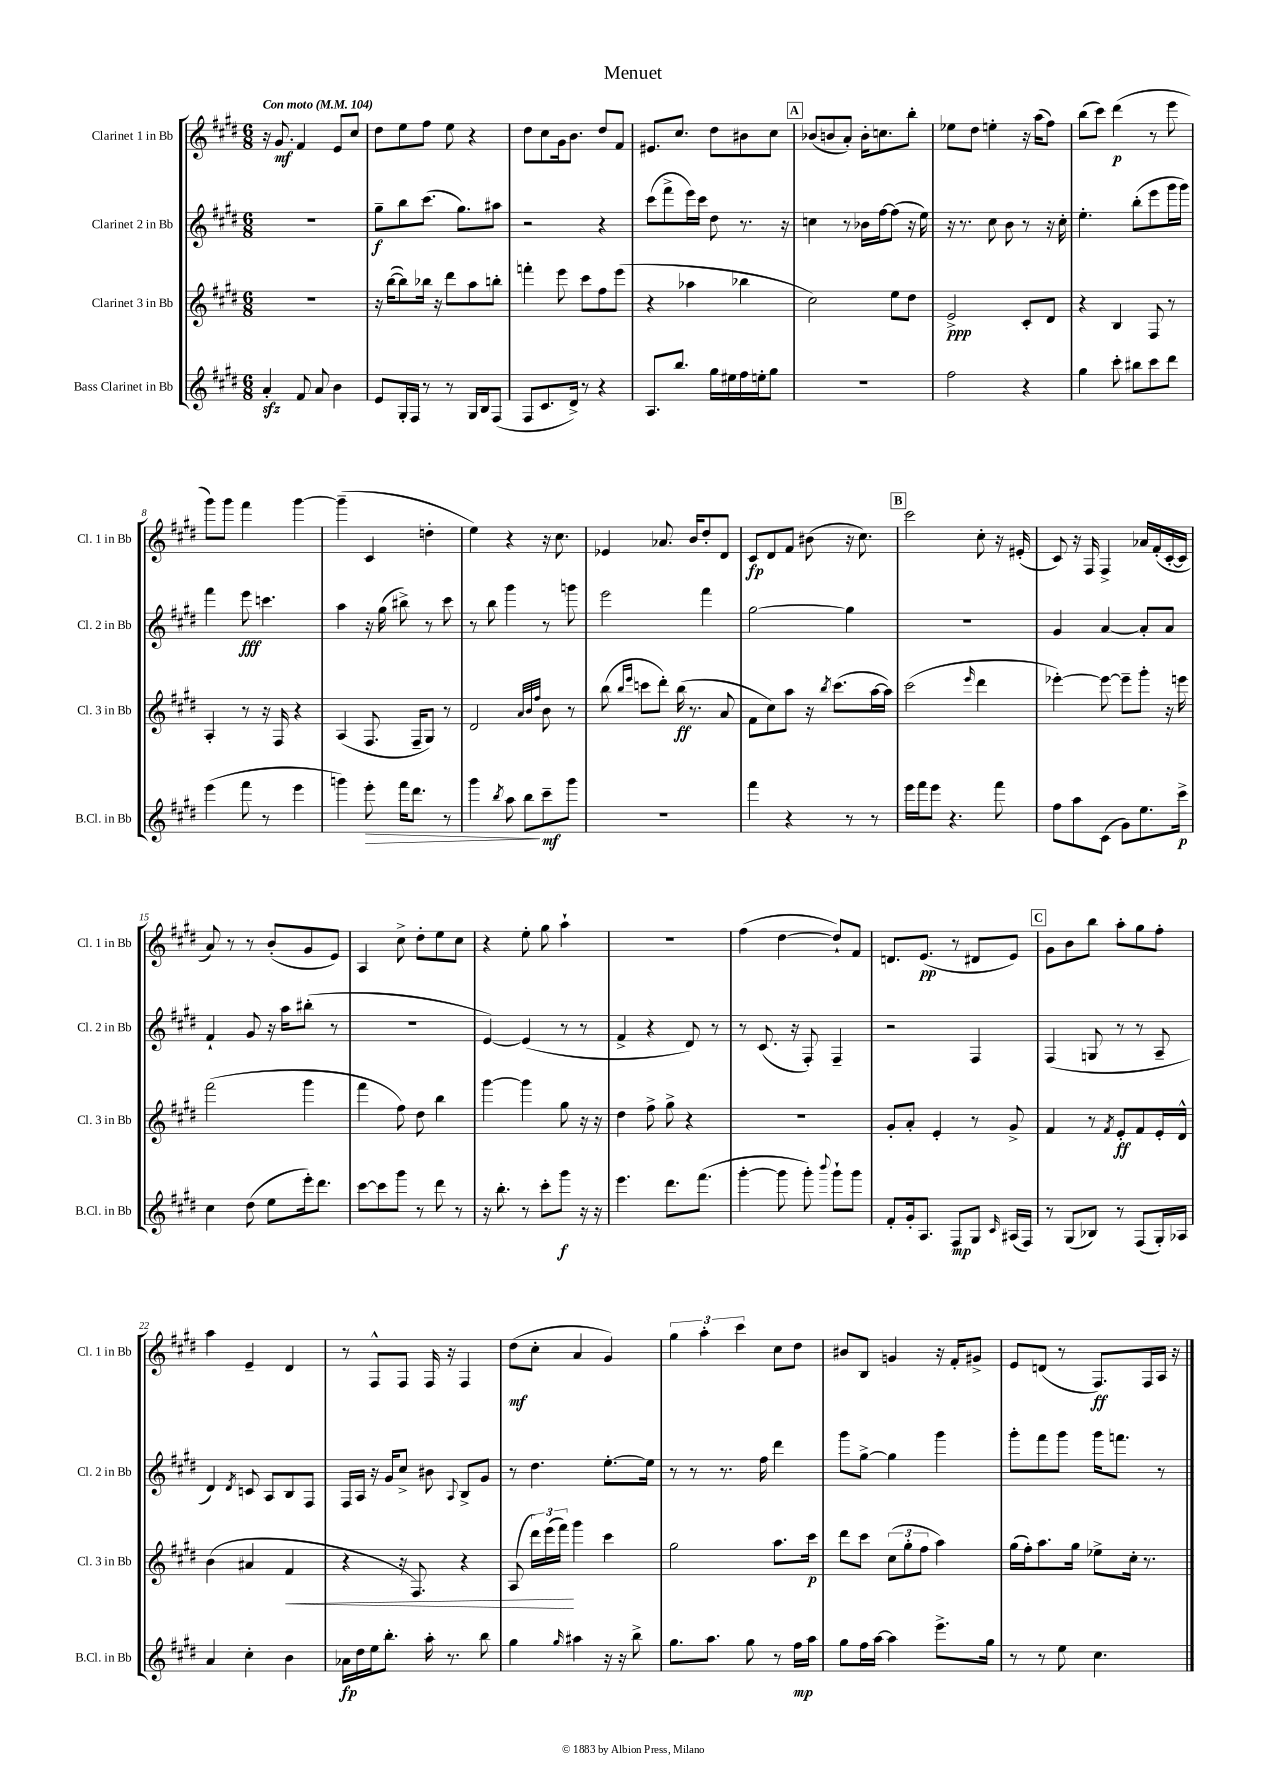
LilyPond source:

\header { title = "Menuet" }
<<
\new StaffGroup <<
\new Staff = "s0" \with { instrumentName = "Clarinet 1 in Bb" shortInstrumentName = "Cl. 1 in Bb" } {
    \clef treble \key e \major \numericTimeSignature \time 6/8 \tempo "Con moto" 4 = 104
    \autoBeamOff r16 gis'8.\mf fis'4 e'8[ cis''8] |
    dis''8[ e''8 fis''8] e''8 r4 |
    dis''8[ cis''8 gis'16 b'8.] dis''8[ fis'8] |
    eis'8.[ cis''8.] dis''8[ bis'8 cis''8] |
    \mark \markup { \box "A" } bes'8[( b'8 a'8]-.) b'16[-. c''8. b''8]-. |
    ees''8[ dis''8] e''4-. r16 a''16[( fis''8]) |
    b''8[( cis'''8]) dis'''4\p( r8 e'''8 |
    gis'''8[) gis'''8] fis'''4 gis'''4~ |
    gis'''4--( cis'4 d''4-. |
    e''4) r4 r16 cis''8. |
    ees'4 aes'8. b'16[ dis''8-. dis'8] |
    cis'8[\fp dis'8 fis'8] bis'8( r16 cis''8.) |
    \mark \markup { \box "B" } cis'''2 cis''8-. r16 eis'16-.( |
    cis'8) r16 fis16 fis4-> aes'16[ fis'16-.( cis'16~-. cis'16] |
    a'8) r8 r8 b'8[-.( gis'8 e'8]) |
    a4 cis''8-> dis''8[-. e''8 cis''8] |
    r4 e''8-. gis''8 a''4-! |
    R2. |
    fis''4( dis''4~ dis''8[-!) fis'8] |
    d'8.[ e'8.]\pp( r8 dis'8[ e'8]) |
    \mark \markup { \box "C" } gis'8[ b'8 b''8] a''8[-. gis''8 fis''8]-. |
    a''4 e'4-- dis'4 |
    r8 fis8[-^ fis8] fis16 r16 fis4 |
    dis''8[\mf( cis''8]-. a'4 gis'4) |
    \tuplet 3/2 { gis''4 a''4-. cis'''4 } cis''8[ dis''8] |
    bis'8[ b8] g'4 r16 fis'16[-. gis'8]-> |
    e'8[ d'8]( r8 fis8.[\ff) fis16 a16] r16 \bar "|." |
}
\new Staff = "s1" \with { instrumentName = "Clarinet 2 in Bb" shortInstrumentName = "Cl. 2 in Bb" } {
    \clef treble \key e \major \numericTimeSignature \time 6/8
    \autoBeamOff R2. |
    gis''8[--\f b''8 cis'''8.]( gis''8.[) ais''8] |
    r2 r4 |
    cis'''8[( fis'''8-> e'''16) cis'''16] dis''8 r8. r16 |
    \mark \markup { \box "A" } c''4 r8 bes'16[ fis''16~ fis''8]( r16 e''16) |
    r16 r8. cis''8 b'8 r8 r16 cis''16-. |
    e''4.-. b''8[-.( e'''8 gis'''16 gis'''16]) |
    fis'''4 e'''8\fff c'''4. |
    a''4 r16 gis''16( bis''8->) r8 cis'''8 |
    r8 b''8 gis'''4 r8 g'''8 |
    e'''2 fis'''4 |
    gis''2~ gis''4 |
    \mark \markup { \box "B" } R2. |
    gis'4 a'4~ a'8[-. a'8] |
    fis'4-! gis'8 r16 a''16[ bis''8]-.( r8 |
    r2. |
    e'4~) e'4( r8 r8 |
    fis'4-> r4 dis'8) r8 |
    r8 cis'8.( r16 fis8-.) fis4-- |
    r2 fis4 |
    \mark \markup { \box "C" } fis4( g8 r8 r8 a8-- |
    dis'4) \acciaccatura { dis'8 } c'8 a8[ b8 fis8] |
    fis16[ a16] r16 gis'16[ cis''8]-> bis'8 \appoggiatura { a8 } b8[-> gis'8] |
    r8 dis''4. e''8.[~-. e''16] |
    r8 r8 r8. fis''16 dis'''4 |
    gis'''8[ gis''8]~-> gis''4 gis'''4 |
    gis'''8[-. fis'''8 gis'''8] gis'''16[ f'''8.] r8 \bar "|." |
}
\new Staff = "s2" \with { instrumentName = "Clarinet 3 in Bb" shortInstrumentName = "Cl. 3 in Bb" } {
    \clef treble \key e \major \numericTimeSignature \time 6/8
    \autoBeamOff R2. |
    r16 b''16[~( b''8) bes''16] r16 dis'''8[ a''8 b''8]-. |
    f'''4-. e'''8 cis'''8[ fis''8 e'''8]( |
    r4 aes''4 bes''4 |
    \mark \markup { \box "A" } cis''2) e''8[ dis''8] |
    e'2->\ppp cis'8[-. dis'8] |
    r4 b4 fis8 r8 |
    a4-. r8 r16 fis16 r4 |
    a4( fis8. fis16[-- gis8]) r8 |
    dis'2 \grace { a'32[ b'32 fis''32] } b'8 r8 |
    b''8( \grace { b''16[ e'''16] } c'''8[ dis'''8]-.) b''16\ff( r8. a'8 |
    fis'8[ cis''8) a''8] r16 \acciaccatura { b''8 } cis'''8.[( a''16~ a''16]) |
    \mark \markup { \box "B" } cis'''2( \grace { e'''16 } dis'''4 |
    ees'''4~-.) ees'''8~ ees'''8[-- gis'''8]-. r16 e'''16 |
    fis'''2( gis'''4 |
    fis'''4 fis''8) dis''8 b''4 |
    gis'''4~ gis'''4 gis''8 r16 r16 |
    dis''4 fis''8-> gis''8-> r4 |
    R2. |
    gis'8[-. a'8]-. e'4-. r8 gis'8-> |
    \mark \markup { \box "C" } fis'4 r8 \acciaccatura { fis'8 } e'8[-.\ff fis'8 e'16-. dis'16]-^ |
    b'4( ais'4 fis'4\< |
    r4 r16 fis8.) r4 |
    a8( \tuplet 3/2 { dis'''16[) e'''16( fis'''16]\!) } gis'''4 cis'''4 |
    gis''2 a''8.[ cis'''16]\p |
    dis'''8[ cis'''8] \tuplet 3/2 { cis''8[( gis''8-. fis''8] } a''4) |
    gis''16[( fis''16-.) a''8. gis''16] ees''8[-> cis''16]-. r8. \bar "|." |
}
\new Staff = "s3" \with { instrumentName = "Bass Clarinet in Bb" shortInstrumentName = "B.Cl. in Bb" } {
    \clef treble \key e \major \numericTimeSignature \time 6/8
    \autoBeamOff a'4-.\sfz fis'8 a'8 b'4 |
    e'8[ gis16-. fis16] r8 r8 gis16[ b16 fis8]( |
    fis8[ cis'8. dis'16]->) r8 r4 |
    a8.[ b''8.] gis''16[ eis''16 fis''16 e''16-. gis''8] |
    \mark \markup { \box "A" } R2. |
    fis''2 r4 |
    gis''4 cis'''8-. bis''8[ cis'''8 dis'''8] |
    e'''4( fis'''8 r8 e'''4 |
    g'''4) e'''8-.\> fis'''16[ dis'''8.] r8 |
    gis'''4 \acciaccatura { b''8 } a''8 b''8[\! cis'''8--\mf gis'''8] |
    R2. |
    fis'''4 r4 r8 r8 |
    \mark \markup { \box "B" } e'''16[ fis'''16 e'''8] r4. fis'''8 |
    fis''8[ a''8 cis'8]( gis'8[) e''8. cis'''16]->\p |
    cis''4 dis''8( e''8[ e'''16-.) dis'''8.] |
    cis'''8[~ cis'''8 gis'''8] r8 dis'''8 r8 |
    r16 b''8.-. r8 cis'''8[-. gis'''8]\f r16 r16 |
    e'''4. dis'''8.[ fis'''8.]( |
    gis'''4~-. gis'''8 gis'''8-.) \appoggiatura { b'''8 } gis'''8[-! gis'''8] |
    fis'8[-. gis'16-. a8.] fis8[\mp gis8] \grace { cis'16 } ais16[( fis16]) |
    \mark \markup { \box "C" } r8 gis8[( bes8]) r8 fis8[( gis16-.) aes16] |
    a'4 cis''4-. b'4 |
    aes'16[\fp dis''16 e''16 b''8.]-. a''16-. r8. b''8 |
    gis''4 \grace { gis''16 } ais''4 r16 r16 b''8-> |
    gis''8.[ a''8.] gis''8 r8 fis''16[\mp a''16] |
    gis''8[ fis''16 a''16]~ a''4 e'''8.[-> gis''16] |
    r8 r8 e''8 cis''4. \bar "|." |
}
>>
>>
